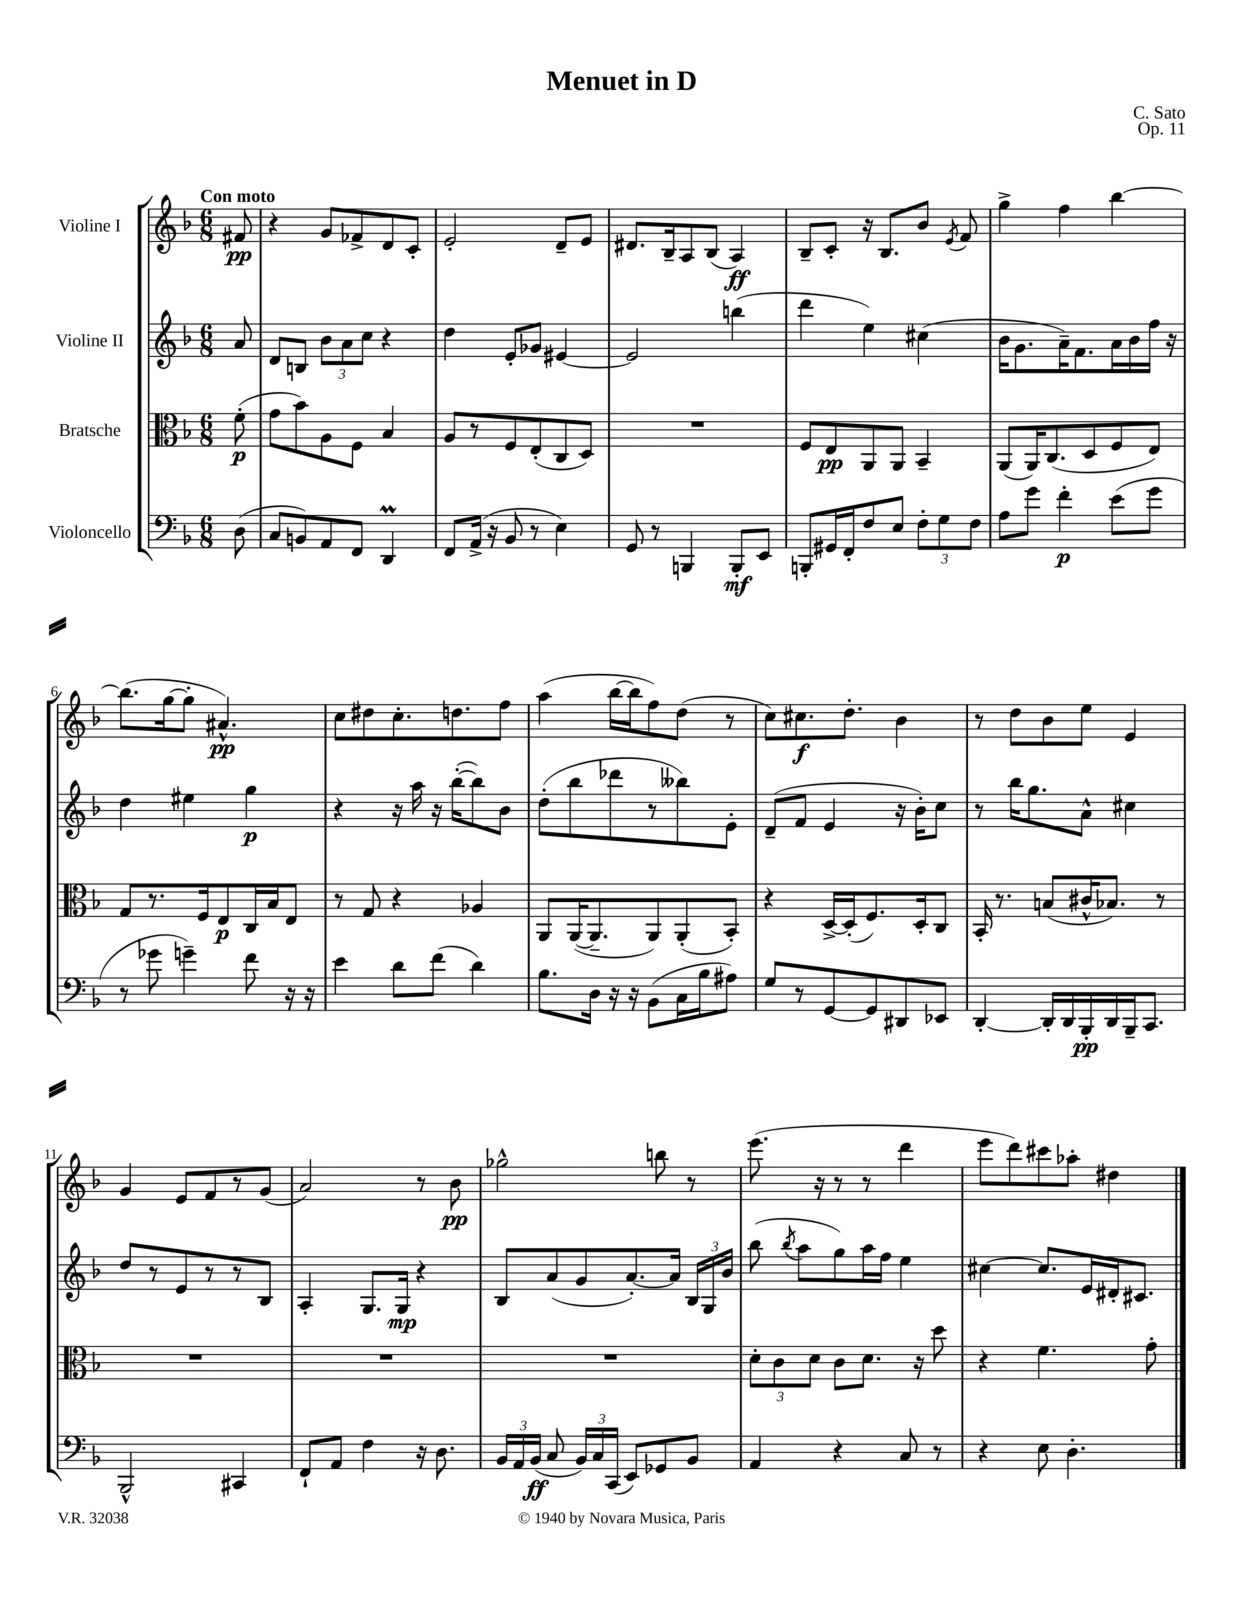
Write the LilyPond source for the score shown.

\header { title = "Menuet in D" composer = "C. Sato" opus = "Op. 11" }
<<
\new StaffGroup <<
\new Staff = "s0" \with { instrumentName = "Violine I" } {
    \clef treble \key f \major \numericTimeSignature \time 6/8 \partial 8 \tempo "Con moto"
    \autoBeamOff fis'8\pp |
    r4 g'8[ fes'8-> d'8 c'8]-. |
    e'2-. d'8[-- e'8] |
    dis'8.[ bes16-- a8 bes8]( a4\ff) |
    bes8[-- c'8]-. r16 bes8.[ bes'8] \acciaccatura { e'8 } f'8 |
    g''4-> f''4 bes''4~ |
    bes''8.[( g''16~ g''8]-. ais'4.-^\pp) |
    c''8[ dis''8 c''8.-. d''8. f''8] |
    a''4( bes''16[~ bes''16 f''8) d''8]( r8 |
    c''8[) cis''8.\f d''8.]-. bes'4 |
    r8 d''8[ bes'8 e''8] e'4 |
    g'4 e'8[ f'8 r8 g'8]( |
    a'2) r8 bes'8\pp |
    ges''2-^ b''8 r8 |
    e'''8.( r16 r8 r8 d'''4 |
    e'''8[ d'''8) cis'''8 aes''8]-. dis''4 \bar "|." |
}
\new Staff = "s1" \with { instrumentName = "Violine II" } {
    \clef treble \key f \major \numericTimeSignature \time 6/8 \partial 8
    \autoBeamOff a'8 |
    d'8[ b8] \tuplet 3/2 { bes'8[ a'8 c''8] } r4 |
    d''4 e'8[-. ges'8] eis'4~ |
    eis'2 b''4( |
    d'''4 e''4) cis''4( |
    bes'16[ g'8. a'16--) f'8. a'16 bes'16 f''16] r16 |
    d''4 eis''4 g''4\p |
    r4 r16 a''16 r16 bes''16[~-.( bes''8) bes'8] |
    d''8[-.( bes''8 des'''8 r8 beses''8) e'8]-. |
    d'8[--( f'8] e'4 r16 bes'16[-.) c''8] |
    r8 bes''16[ g''8. a'8]-^ cis''4 |
    d''8[ r8 e'8 r8 r8 bes8] |
    a4-. g8.[ g16]\mp r4 |
    bes8[ a'8( g'8 a'8.~-.) a'16] \tuplet 3/2 { bes16[ g16 bes'16] } |
    bes''8( \acciaccatura { bes''8 } a''8[ g''8) a''16 f''16] e''4 |
    cis''4~ cis''8.[ e'16 dis'16-. cis'8.] \bar "|." |
}
\new Staff = "s2" \with { instrumentName = "Bratsche" } {
    \clef alto \key f \major \numericTimeSignature \time 6/8 \partial 8
    \autoBeamOff f'8-.\p( |
    g'8[ bes'8) a8 f8] bes4 |
    a8[ r8 f8 e8-.( c8 d8]) |
    R2. |
    f8[ e8\pp a,8 a,8] bes,4-- |
    a,8[( a,16) c8.( d8 f8 e8]) |
    g8[ r8. f16 e8\p c16 bes16 e8] |
    r8 g8 r4 aes4 |
    a,8[ a,16~( a,8.-- a,8) a,8-.( bes,8]-.) |
    r4 d16[~-> d16-.( f8.) d16-. c8] |
    bes,16-. r8. b8[( cis'16-^ bes8.]) r8 |
    R2. |
    R2. |
    R2. |
    \tuplet 3/2 { d'8[-. c'8 d'8] } c'8[ d'8.] r16 d''8 |
    r4 f'4. g'8-. \bar "|." |
}
\new Staff = "s3" \with { instrumentName = "Violoncello" } {
    \clef bass \key f \major \numericTimeSignature \time 6/8 \partial 8
    \autoBeamOff d8( |
    c8[ b,8) a,8 f,8] d,4\prall |
    f,8[ a,16]->( r16 bes,8 r8 e4) |
    g,8 r8 b,,4 b,,8[-.\mf e,8] |
    b,,8[-. gis,16 f,16-. f8 e8] \tuplet 3/2 { f8[-. g8 f8] } |
    a8[ g'8] f'4-.\p e'8[( g'8] |
    r8 ges'8 g'4--) f'8 r16 r16 |
    e'4 d'8[ f'8]( d'4) |
    bes8.[ d16] r16 r16 bes,8[( c16 bes16 ais8]) |
    g8[ r8 g,8~ g,8 dis,8 ees,8] |
    d,4~-. d,16[-. d,16 bes,,16-.\pp d,16 bes,,16-- c,8.] |
    bes,,2-^ cis,4 |
    f,8[-! a,8] f4 r16 d8. |
    \tuplet 3/2 { bes,16[ a,16 bes,16]\ff( } c8 \tuplet 3/2 { bes,16[) c16 c,16]( } e,8[) ges,8 bes,8] |
    a,4 r4 c8 r8 |
    r4 e8 d4.-. \bar "|." |
}
>>
>>
